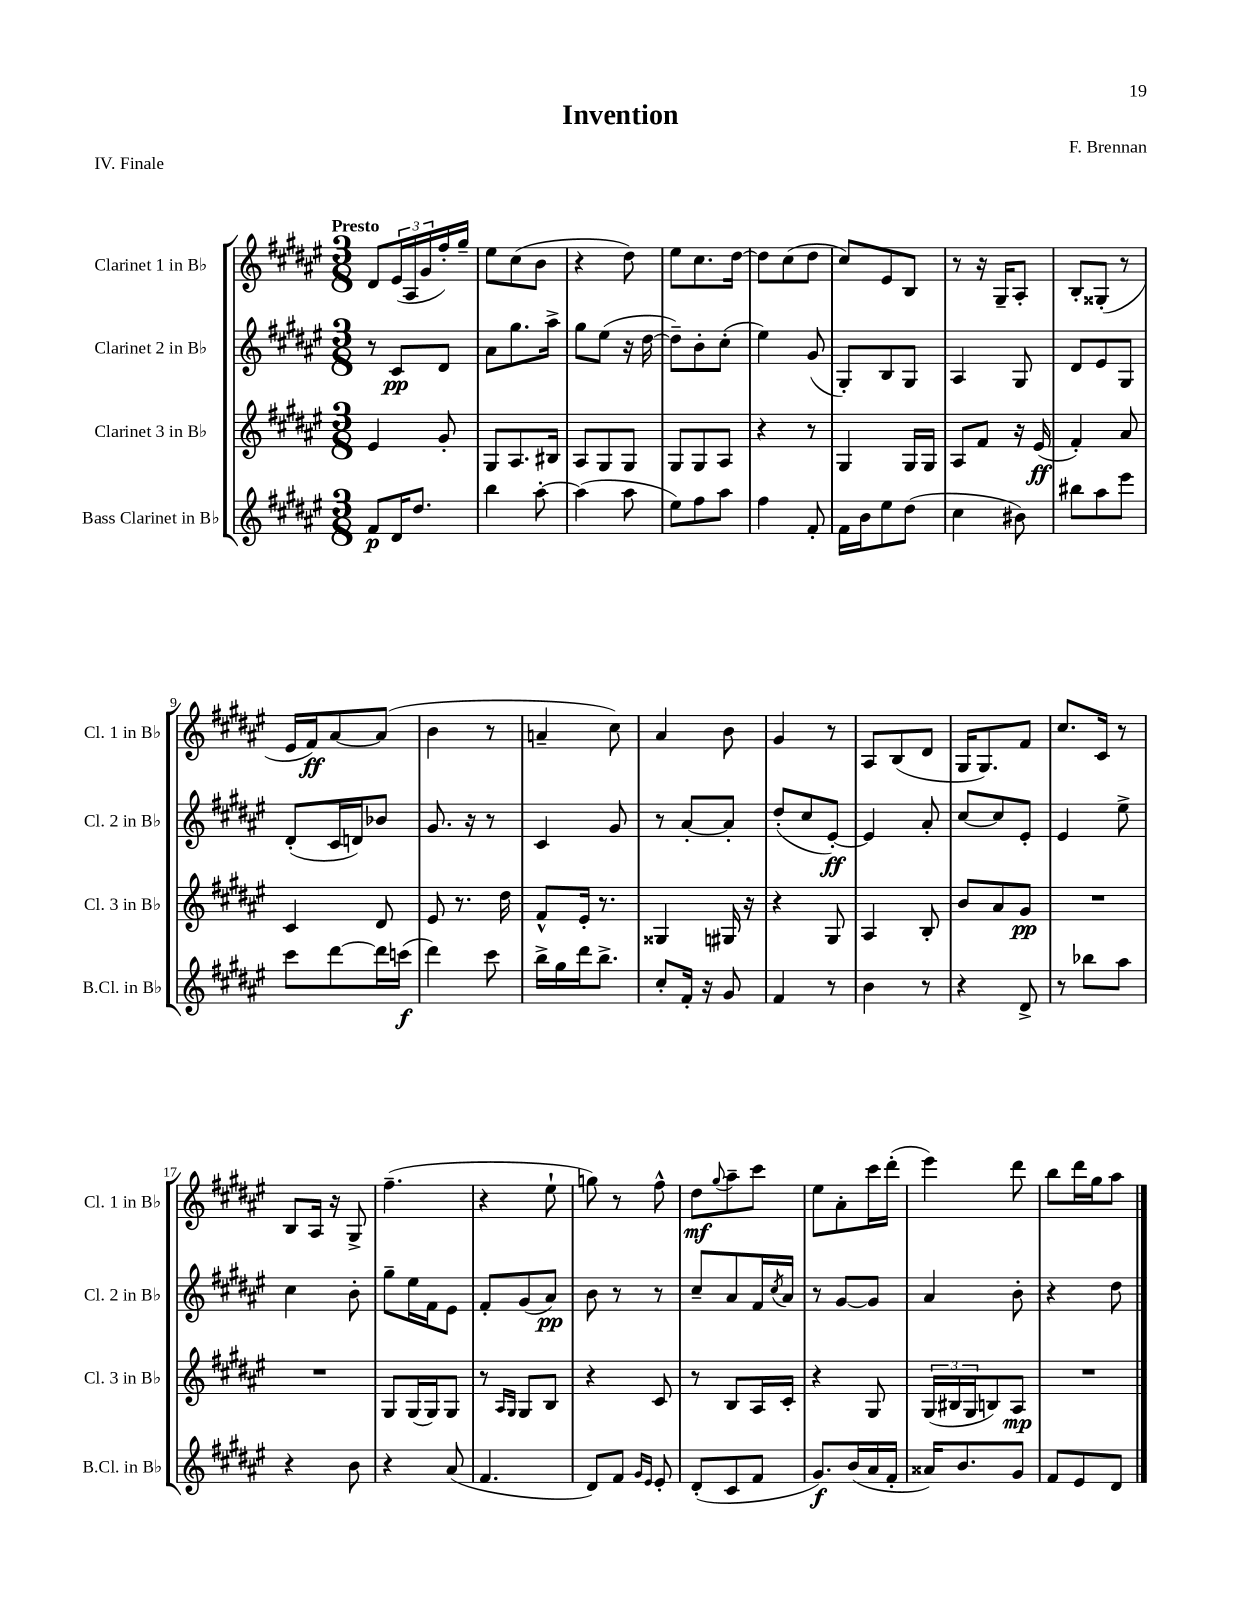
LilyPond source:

\header { title = "Invention" composer = "F. Brennan" piece = "IV. Finale" }
<<
\new StaffGroup <<
\new Staff = "s0" \with { instrumentName = "Clarinet 1 in Bb" shortInstrumentName = "Cl. 1 in Bb" } {
    \clef treble \key fis \major \numericTimeSignature \time 3/8 \tempo "Presto"
    dis'8 \tuplet 3/2 { eis'16( ais16 gis'16 } fis''16-.) gis''16-- |
    eis''8 cis''8( b'8 |
    r4 dis''8) |
    eis''8 cis''8. dis''16~ |
    dis''8 cis''8( dis''8 |
    cis''8) eis'8 b8 |
    r8 r16 gis16-- ais8-. |
    b8-. gisis8-.( r8 |
    eis'16 fis'16\ff) ais'8~ ais'8( |
    b'4 r8 |
    a'4-- cis''8) |
    ais'4 b'8 |
    gis'4 r8 |
    ais8 b8( dis'8 |
    gis16 gis8.) fis'8 |
    cis''8. cis'16 r8 |
    b8 ais16 r16 gis8-> |
    fis''4.--( |
    r4 eis''8-! |
    g''8) r8 fis''8-^ |
    dis''8\mf \appoggiatura { gis''8 } ais''8-- cis'''8 |
    eis''8 ais'8-. cis'''16 dis'''16-.( |
    eis'''4) dis'''8 |
    b''8 dis'''16 gis''16 ais''8 \bar "|." |
}
\new Staff = "s1" \with { instrumentName = "Clarinet 2 in Bb" shortInstrumentName = "Cl. 2 in Bb" } {
    \clef treble \key fis \major \numericTimeSignature \time 3/8
    r8 cis'8\pp dis'8 |
    ais'8 gis''8. ais''16-> |
    gis''8 eis''8( r16 dis''16~ |
    dis''8--) b'8-. cis''8-.( |
    eis''4) gis'8( |
    gis8-.) b8 gis8 |
    ais4 gis8 |
    dis'8 eis'8 gis8 |
    dis'8-.( cis'16 d'16) bes'8 |
    gis'8. r16 r8 |
    cis'4 gis'8 |
    r8 ais'8~-. ais'8-. |
    dis''8-.( cis''8 eis'8~-.\ff) |
    eis'4 ais'8-. |
    cis''8~ cis''8 eis'8-. |
    eis'4 eis''8-> |
    cis''4 b'8-. |
    gis''8-- eis''16 fis'16 eis'8 |
    fis'8-. gis'8( ais'8\pp) |
    b'8 r8 r8 |
    cis''8-- ais'8 fis'16 \acciaccatura { cis''8 } ais'16 |
    r8 gis'8~ gis'8 |
    ais'4 b'8-. |
    r4 dis''8 \bar "|." |
}
\new Staff = "s2" \with { instrumentName = "Clarinet 3 in Bb" shortInstrumentName = "Cl. 3 in Bb" } {
    \clef treble \key fis \major \numericTimeSignature \time 3/8
    eis'4 gis'8-. |
    gis8 ais8. bis16 |
    ais8 gis8 gis8 |
    gis8 gis8 ais8 |
    r4 r8 |
    gis4 gis16 gis16 |
    ais8 fis'8 r16 eis'16\ff( |
    fis'4-.) ais'8 |
    cis'4 dis'8 |
    eis'8 r8. dis''16 |
    fis'8-^ eis'16-. r8. |
    gisis4 gis16 r16 |
    r4 gis8 |
    ais4 b8-. |
    b'8 ais'8 gis'8\pp |
    R4. |
    R4. |
    gis8 gis16( gis16) gis8 |
    r8 \grace { ais16 gis16 } gis8 b8 |
    r4 cis'8 |
    r8 b8 ais16 cis'16-. |
    r4 gis8 |
    \tuplet 3/2 { gis16( bis16 gis16 } b8) ais8\mp |
    R4. \bar "|." |
}
\new Staff = "s3" \with { instrumentName = "Bass Clarinet in Bb" shortInstrumentName = "B.Cl. in Bb" } {
    \clef treble \key fis \major \numericTimeSignature \time 3/8
    fis'8\p dis'16 dis''8. |
    b''4 ais''8~-. |
    ais''4( ais''8 |
    eis''8) fis''8 ais''8 |
    fis''4 fis'8-. |
    fis'16 b'16 eis''8 dis''8( |
    cis''4 bis'8) |
    bis''8 ais''8 eis'''8 |
    cis'''8 dis'''8~ dis'''16 c'''16\f( |
    dis'''4) cis'''8 |
    b''16-> gis''16 dis'''16 b''8.-> |
    cis''8-. fis'16-. r16 gis'8 |
    fis'4 r8 |
    b'4 r8 |
    r4 dis'8-> |
    r8 bes''8 ais''8 |
    r4 b'8 |
    r4 ais'8( |
    fis'4. |
    dis'8) fis'8 \grace { gis'16 eis'16 } eis'8-. |
    dis'8-.( cis'8 fis'8 |
    gis'8.\f) b'16( ais'16 fis'16-. |
    aisis'16) b'8. gis'8 |
    fis'8 eis'8 dis'8 \bar "|." |
}
>>
>>
